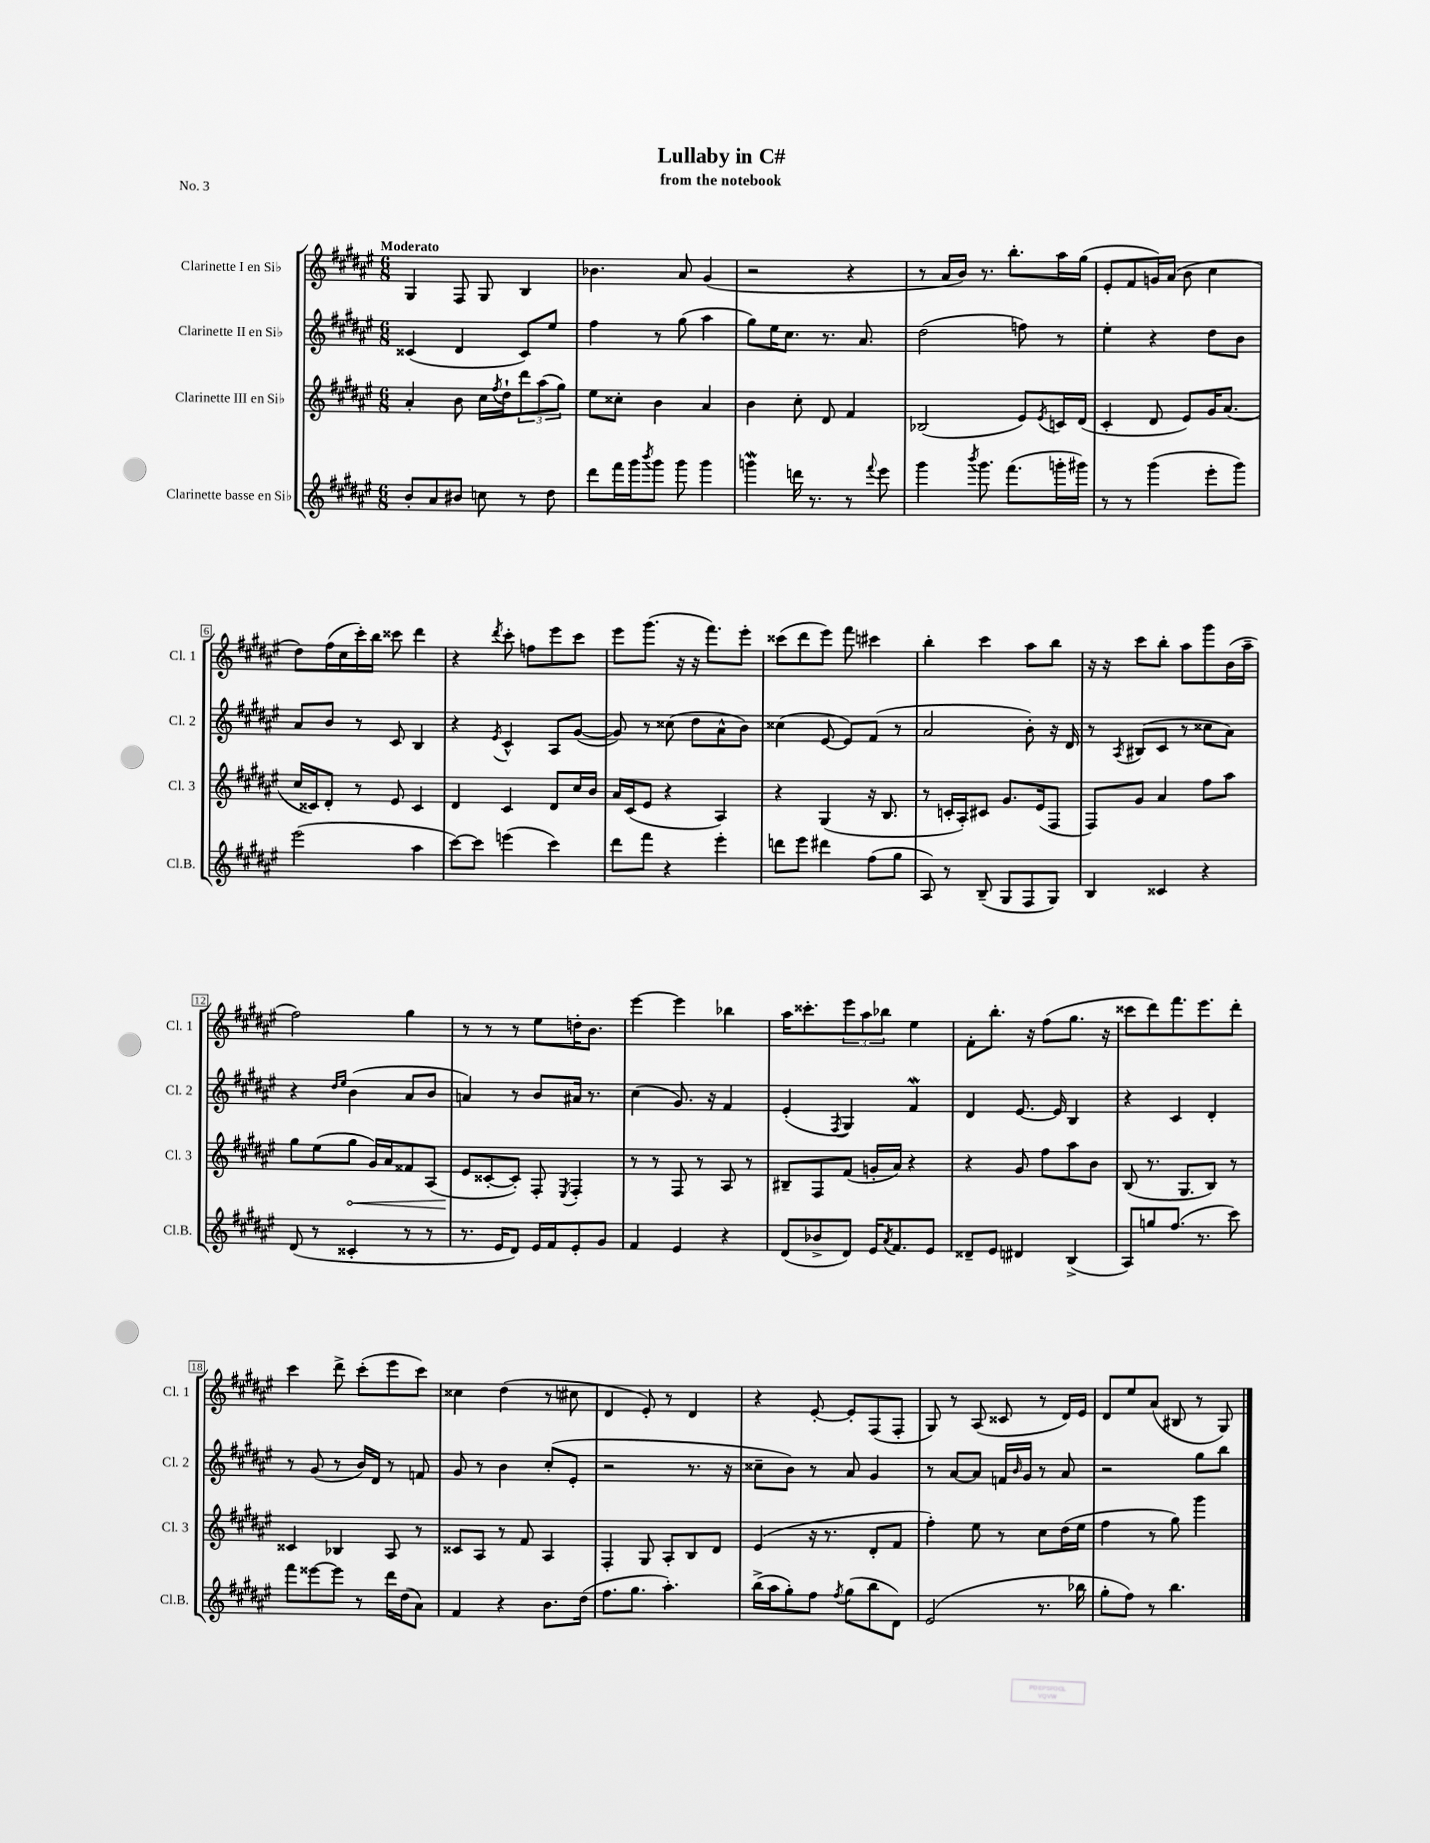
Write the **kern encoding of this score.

**kern	**kern	**kern	**kern
*staff4	*staff3	*staff2	*staff1
*clefG2	*clefG2	*clefG2	*clefG2
*k[f#c#g#d#a#e#]	*k[f#c#g#d#a#e#]	*k[f#c#g#d#a#e#]	*k[f#c#g#d#a#e#]
*M6/8	*M6/8	*M6/8	*M6/8
8b'	4a#'	(4c##	4G#
8a#	.	.	.
8b#	8b	4d#	8F#
8cc	16cc#	.	8G#
.	8qff#	.	.
.	16dd#`	.	.
8r	12ddd#	8c##)	4B
.	(12aa#	.	.
8dd#	.	8ee#	.
.	12gg#)	.	.
=	=	=	=
8ddd#	8ee#	4ff#	4.b-
16fff#	8cc##'	.	.
16ggg#	.	.	.
8qbbb	.	.	.
8ggg#	4b	8r	.
8ggg#	.	(8gg#	8a#
4ggg#	4a#	4aa#	(4g#
=	=	=	=
4ggg	4b	8gg#)	2r
.	.	16ee#	.
.	.	8.cc#	.
16ddd	8cc#'	.	.
8.r	.	.	.
.	8d#	8.r	.
8r	4f#	.	4r
.	.	8.a#	.
8qqfff#	.	.	.
8eee#	.	.	.
=	=	=	=
4ggg#	(2B-	(2dd#	8r
.	.	.	16a#
.	.	.	16b)
8qbbb	.	.	.
8.ggg#	.	.	8.r
(8.fff#	.	.	8.bb'
.	8e#)	8ff)	.
.	8qe#	.	.
16ggg'	16c	8r	16aa#
16ggg#)	(16d#	.	(16gg#
=	=	=	=
8r	4c#'	4ee#'	8e#'
8r	.	.	8f#
(4ggg#	8d#	4r	16g)
.	.	.	(16a#
.	8e#)	.	8b
8eee#'	16g#	8dd#	4cc#
.	(8.a#	.	.
8ggg#)	.	8b	.
=	=	=	=
(2eee#	16cc#	8a#	8dd#)
.	16c##)	.	.
.	8d#'	8b	(16ff#
.	.	.	16cc#
.	8r	8r	16ccc#')
.	.	.	16bb
.	8e#	8c#	8ccc##
4aa#	4c##	4B	4ddd#
=	=	=	=
[8ccc#)	4d#	4r	4r
8ccc#]	.	.	.
.	.	8qe#	8qddd#
(4eee	4c#	4c#^^	8ccc#'
.	.	.	8ff
4ccc#)	8d#	8A#	8eee#
.	16cc#	([8g#	8ccc#
.	16b	.	.
=	=	=	=
8ddd#	16a#	8g#])	8eee#
.	(16c#	.	.
8fff#	8e#	8r	(8.ggg#
4r	4r	(8cc##	.
.	.	.	16r
.	.	8dd#	16r
.	.	.	8.fff#)
4eee#'	4A#)	8a#^^	.
.	.	8b)	8eee#'
=	=	=	=
8ddd	4r	(4cc##	(8ccc##
8eee#	.	.	8ddd#
4ddd#	(4G#	[8e#	8eee#)
.	.	8e#])	8fff#
(8ff#	16r	(8f#	4ccc#
.	8.B	.	.
8gg#	.	8r	.
=	=	=	=
8A#)	8r	2a#	4bb'
8r	16c'	.	.
.	16A#')	.	.
(8B~	8c#	.	4ccc#
8G#	8.g#	.	.
8F#	.	8b')	8aa#
.	(16e#	.	.
8G#)	8F#	16r	8bb
.	.	16d#	.
=	=	=	=
4B	8F#)	8r	16r
.	.	.	16r
.	.	8qA#	.
.	8g#	(8B#	8ccc#
4c##	4a#	8c#	8bb'
.	.	8r	8aa#
4r	8ff#	8cc##	8ggg#
.	8aa#	8a#)	(16b
.	.	.	16aa#~
=	=	=	=
(8d#	8gg#	4r	2ff#)
8r	(8ee#	.	.
.	.	16qqdd#	.
.	.	16qqee#	.
4c##'	8gg#	(4b	.
.	16g#)	.	.
.	16a#	.	.
8r	8f##	8a#	4gg#
8r	(8A#	8b	.
=	=	=	=
8.r	8e#	4a)	8r
.	[8c##'	.	8r
16e#	.	.	.
8d#)	8c##'])	8r	8r
16e#	8F#'	8b	8ee#
16f#	.	.	.
.	8qE#	.	.
8e#'	4F#'	16a#	16dd'
.	.	8.r	8.b
8g#	.	.	.
=	=	=	=
4f#	8r	(4cc#	[4eee#
.	8r	.	.
4e#	8F#	8.g#)	4eee#]
.	8r	.	.
.	.	16r	.
4r	8A#	4f#	4bb-
.	8r	.	.
=	=	=	=
(8d#	8B#~	(4e#'	16aa#
.	.	.	8.ccc##'
8b-^	8F#	.	.
.	.	8qF#	.
8d#)	(8f#	4G#)	12eee#
.	.	.	12aa#
16e#	16g'	.	.
.	.	.	12bb-
8qa#	.	.	.
8.f#	16a#)	.	.
.	4r	4f#	4ee#
8e#	.	.	.
=	=	=	=
8d##~	4r	4d#	8f#'
8e#	.	.	8.bb'
4d#	8g#	[8.e#	.
.	.	.	16r
.	8ff#	.	(8ff#
.	.	16e#]	.
(4B^	8aa#	4B	8.gg#
.	8b	.	.
.	.	.	16r
=	=	=	=
8A#)	(8B	4r	8ccc##
8gg	8.r	.	8ddd#)
(8.ff#	.	4c#	8.fff#
.	8.G#	.	.
8.r	.	.	8.eee#
.	8B)	4d#'	.
8ccc#)	8r	.	8ddd#'
=	=	=	=
8fff#	4c##	8r	4ccc#
[8eee##	.	(8g#	.
8eee##]	4B-	8r	8ddd#^
8r	.	16b)	(8ccc#'
.	.	16d#	.
16ddd#	8A#	8r	8eee#
(16dd#	.	.	.
8a#)	8r	8f	8ccc#)
=	=	=	=
4f#	8c##	8g#	4cc##
.	8A#	8r	.
4r	8r	4b	(4dd#
.	8f#	.	.
8.b	4A#	(8cc#'	8r
.	.	8e#'	8cc#
(16dd#	.	.	.
=	=	=	=
8.ff#	4F#'	2r	4d#
8.gg#	.	.	.
.	8G#	.	8e#')
4.aa#')	8A#'	.	8r
.	8B	8.r	4d#
.	8d#	.	.
.	.	16r	.
=	=	=	=
(16bb^	(4e#	8cc##~	4r
16aa#	.	.	.
8gg#')	.	8b)	.
8ff#	16r	8r	[8e#'
.	8.r	.	.
8qff#	.	.	.
(8gg#	.	8a#	8e#']
8bb	8d#'	4g#	(8F#
8d#)	8f#	.	8F#'
=	=	=	=
(2e#	4ff#')	8r	8G#)
.	.	[8a#	8r
.	8ee#	8a#]	(8A#
.	8r	16f	8c##
.	.	16qqb	.
.	.	16g#	.
8.r	8cc#	8r	8r
.	(16dd#	8a#	16d#)
16bb-	16ee#	.	16e#
=	=	=	=
8gg#'	4ff#	2r	8d#
8ff#)	.	.	8ee#
8r	8r	.	(8a#
4.bb	8gg#)	.	8B#
.	4ggg#	8gg#	8r
.	.	8bb	8G#)
==	==	==	==
*-	*-	*-	*-
